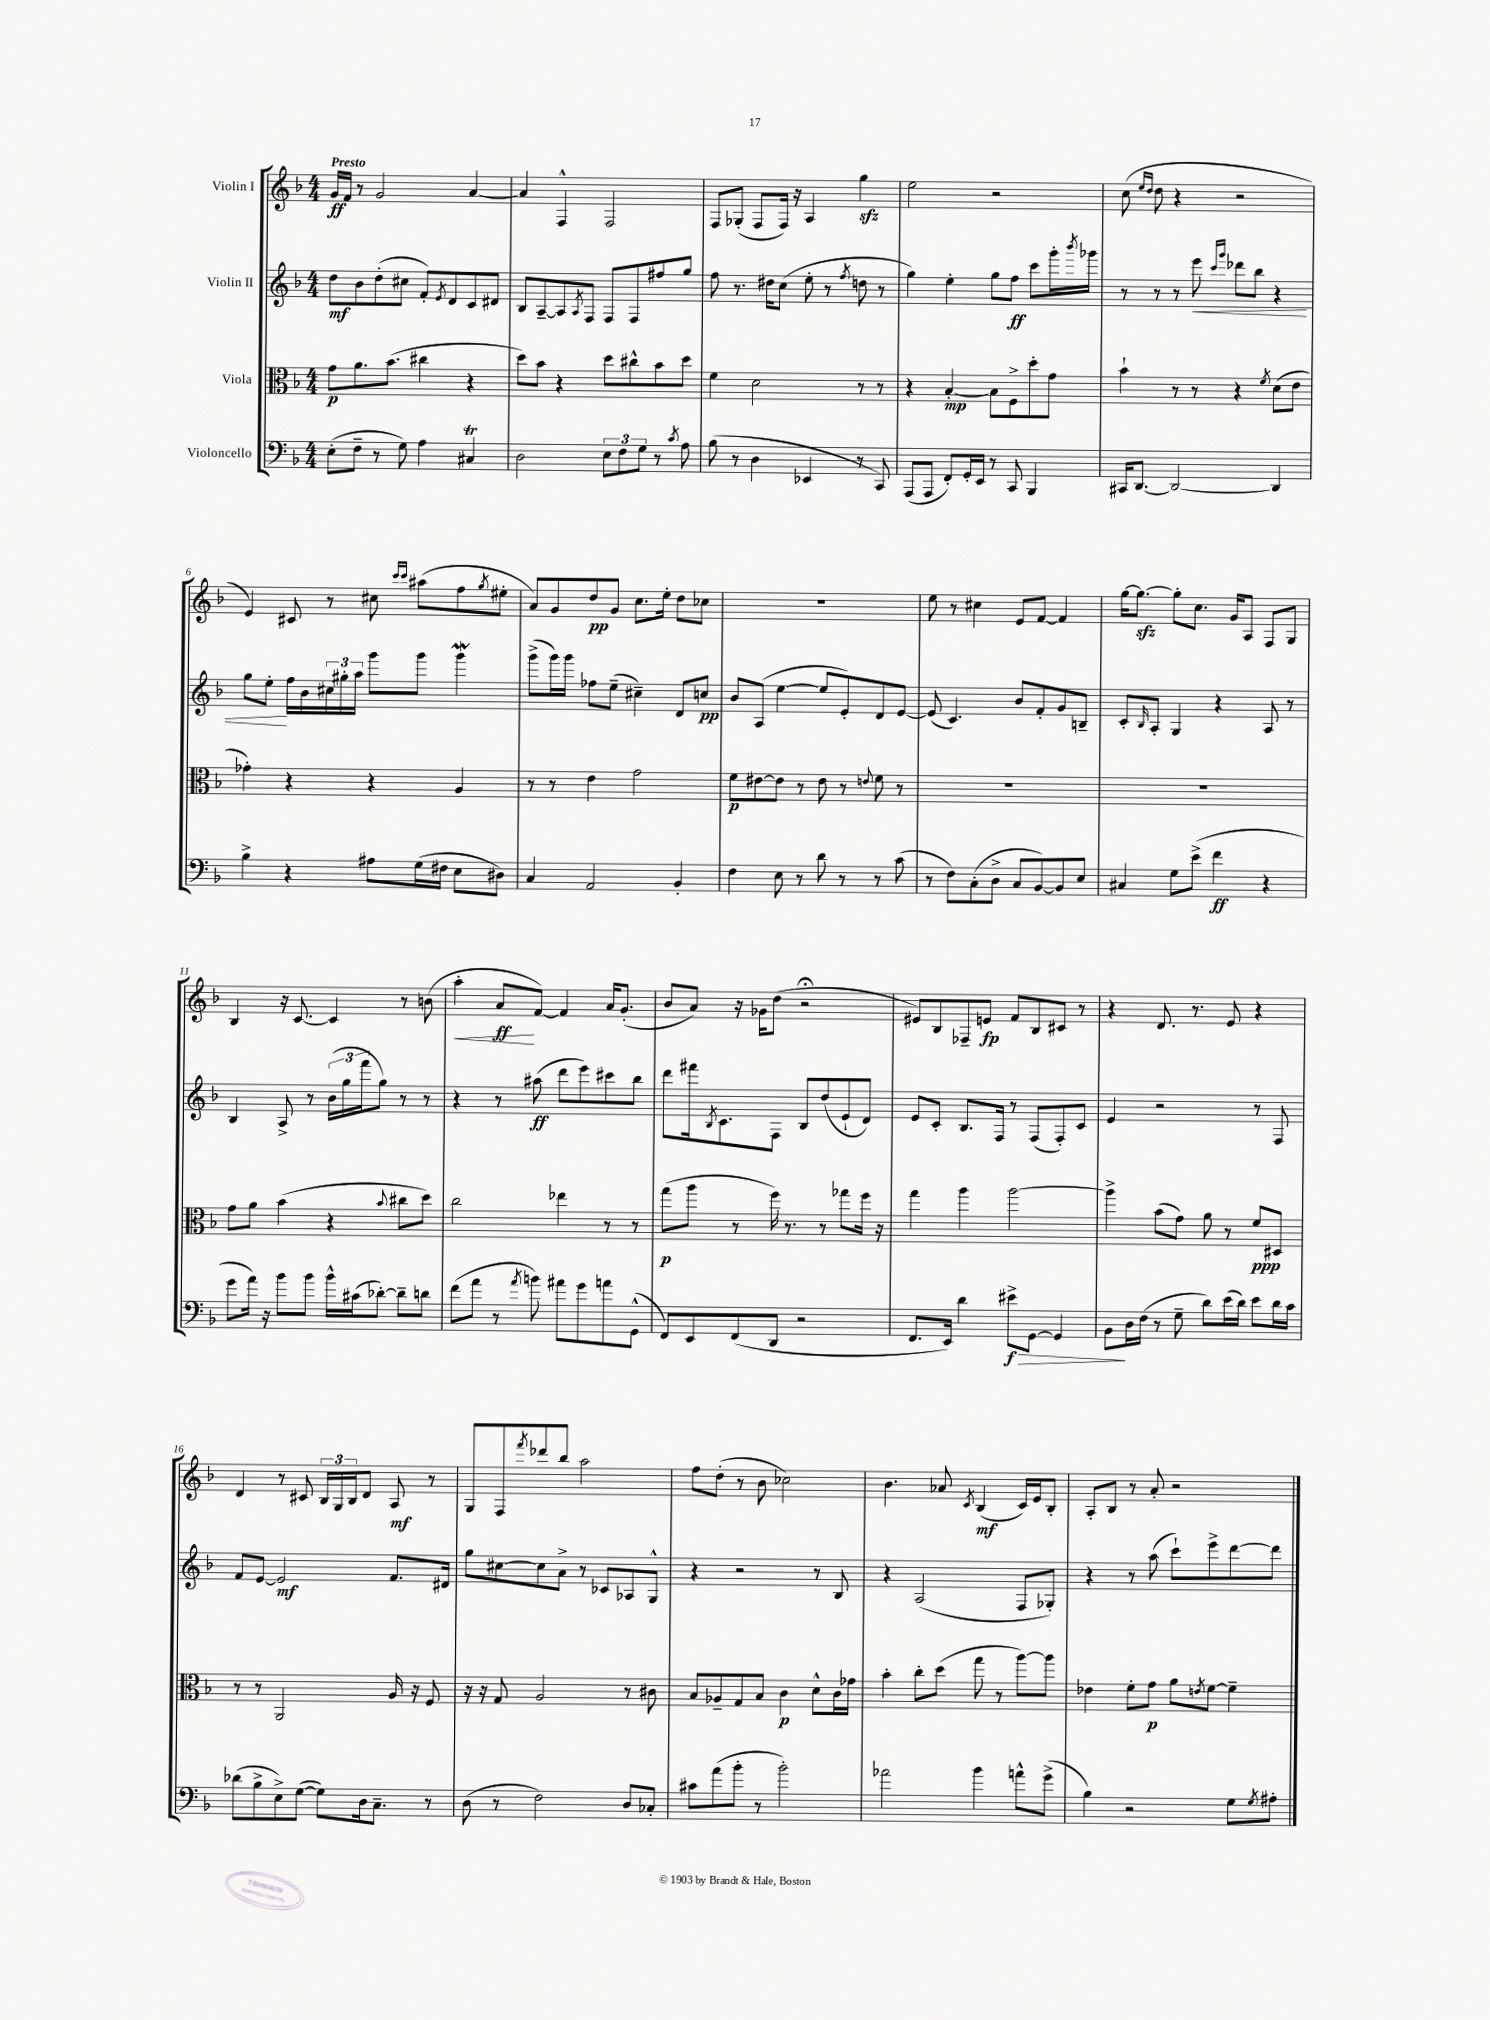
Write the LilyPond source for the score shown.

<<
\new StaffGroup <<
\new Staff = "s0" \with { instrumentName = "Violin I" } {
    \clef treble \key f \major \numericTimeSignature \time 4/4 \tempo "Presto"
    g'16\ff f'16 r8 g'2 a'4~ |
    a'4 f4-^ f2 |
    f8 ges8-.( f8 f16) r16 a4 g''4\sfz |
    e''2 r2 |
    c''8( \grace { e''16 d''16 } d''8 r4 r2 |
    e'4) cis'8 r8 cis''8 \grace { c'''16 c'''16 } ais''8( f''8 \acciaccatura { g''8 } eis''8-. |
    a'8) g'8 d''8\pp g'8 c''8. e''16-. d''8 ces''8 |
    R1 |
    e''8 r8 cis''4 e'8 f'8~ f'4 |
    g''16~ g''8.~\sfz g''8-. c''8. g'16 a8 f8 g8 |
    bes4 r16 c'8.~ c'4 r8 b'8( |
    a''4-.\< a'8\ff\! f'8~) f'4 a'16 g'8.-.( |
    bes'8 a'8) r16 ges'16 d''8( r2\fermata |
    eis'8) bes8 fes8-- e'8\fp f'8 bes8 cis'8 r8 |
    r4 d'8. r8. e'8 r4 |
    d'4 r8 cis'8 \tuplet 3/2 { bes16 g16 bes16 } d'8 a8\mf r8 |
    g8 f8 \acciaccatura { f'''8 } des'''8 bes''8 a''2 |
    f''8 d''8-.( r8 bes'8 ces''2) |
    bes'4. aes'8 \acciaccatura { c'8 } bes4\mf( c'16) e'16 bes8-. |
    a8-. bes8 r8 a'8-. r2 \bar "|." |
}
\new Staff = "s1" \with { instrumentName = "Violin II" } {
    \clef treble \key f \major \numericTimeSignature \time 4/4
    d''8\mf bes'8 d''8-.( cis''8 f'8-.) \acciaccatura { e'8 } d'8 c'8 dis'8 |
    bes8 a8~-- a8 \acciaccatura { a8 } f8 f8 f8 fis''8 g''8 |
    f''8 r8. dis''16 c''8( e''8-. r8 \acciaccatura { f''8 } d''8 r8 |
    g''4) e''4-. g''8 f''8\ff c'''8 g'''16-. \acciaccatura { bes'''8 } ges'''16 |
    r8 r8 r8 e'''8\< \grace { c'''16 g'''16 } des'''8 bes''8 r4 |
    g''8 e''8-.\! f''16 bes'16 \tuplet 3/2 { cis''16 gis''16-. a''16 } g'''8 g'''8 g'''4\mordent |
    g'''8->( g'''16) g'''16 fes''8 e''8--( cis''4--) d'8 c''8\pp |
    bes'8 a8( e''4~ e''8 e'8-.) d'8 e'8~ |
    e'8( c'4.) bes'8 f'8-. g'8 b8-- |
    c'8-. \grace { bes16 } a8-. g4 r4 a8 r8 |
    bes4 a8-> r8 \tuplet 3/2 { bes'16( g''16 f'''16 } g''8) r8 r8 |
    r4 r8 ais''8\ff( d'''8 e'''8) cis'''8 bes''8 |
    d'''8 fis'''16 \acciaccatura { bes8 } c'8. f8 bes8 d''8( e'8-! d'8) |
    e'8 c'8-. bes8. f16 r8 f8( f8-.) c'8 |
    e'4 r2 r8 f8 |
    f'8 e'8~ e'2\mf f'8. dis'16 |
    g''8 cis''8~ cis''8 a'8-> r8 ces'8 aes8 g8-^ |
    r4 r2 r8 bes8 |
    r4 a2( f8 ges8-.) |
    r4 r8 a''8( c'''8-!) e'''8-> d'''8~ d'''8 \bar "|." |
}
\new Staff = "s2" \with { instrumentName = "Viola" } {
    \clef alto \key f \major \numericTimeSignature \time 4/4
    g'8\p a'8. bes'8.( cis''4 r4 |
    d''8) bes'8 r4 d''8 cis''8-^ bes'8 d''8 |
    f'4 d'2 r8 r8 |
    r4 bes4~-.\mp bes8 f8-> d''8-. g'8 |
    bes'4-! r8 r8 r4 \acciaccatura { f'8 } d'8( e'8 |
    ges'4-.) r4 r4 a4 |
    r8 r8 e'4 g'2 |
    f'8\p eis'8~ eis'8 r8 eis'8 r8 \appoggiatura { e'8 } f'8 r8 |
    R1 |
    R1 |
    g'8 a'8 bes'4( r4 \appoggiatura { bes'8 } cis''8 d''8) |
    c''2 ees''4 r8 r8 |
    g''8\p( a''8 r8 f''16) r8. r8 ges''8 f''16 r16 |
    g''4 a''4 a''2~ |
    a''4-> bes'8( g'8) a'8 r8 f'8\ppp dis8 |
    r8 r8 a,2 a16 r16 f8 |
    r16 r16 g8 a2 r8 cis'8 |
    bes8 aes8-- g8 bes8 c'4\p d'8-^ c'16 ges'16 |
    bes'4-. c''8-. d''8( g''8 r8 a''8~) a''8 |
    ees'4 f'8-. g'8\p a'8 \acciaccatura { e'8 } f'8~ f'4-- \bar "|." |
}
\new Staff = "s3" \with { instrumentName = "Violoncello" } {
    \clef bass \key f \major \numericTimeSignature \time 4/4
    e8-.( f8-- r8 g8) a4 cis4\trill |
    d2 \tuplet 3/2 { e8 f8 g8 } r8 \acciaccatura { c'8 } a8 |
    bes8( r8 d4 ees,4 r8 c,8) |
    a,,8( a,,8 f,8-.) g,16-. e,16 r8 c,8 bes,,4 |
    cis,16 d,8.~ d,2~ d,4 |
    bes4-> r4 ais8 g16( fis16 e8 dis8) |
    c4 a,2 bes,4-. |
    f4 e8 r8 d'8 r8 r8 c'8( |
    r8 f8) c8-.( d8-> c8 bes,8~) bes,8 e8 |
    cis4 g8 e'8->( f'4\ff r4 |
    g'8 a'16) r16 bes'8 bes'8 bes'16-^ cis'16( des'8~-.) des'8-- d'8 |
    f'8( a'8 r8 \acciaccatura { a'8 } b'8) ais'8 g'8 a'8 g,8-^( |
    f,8) e,8 f,8( d,8 r2 |
    f,8. e,16) d'4 eis'8->\f\> g,8~ g,4 |
    bes,8\! d16 f16( r8 g8-- d'8) e'16( d'16) e'8 d'16 c'16 |
    des'8( bes8-> e8->) g8~( g8) d16 c8.-- r8 |
    d8( r8 f2) d8 ces8-. |
    cis'8 a'8( bes'8-. r8 bes'2-.) |
    aes'2 bes'4 a'8-^ g'8->( |
    bes4) r2 g8 \acciaccatura { g8 } ais8-. \bar "|." |
}
>>
>>
